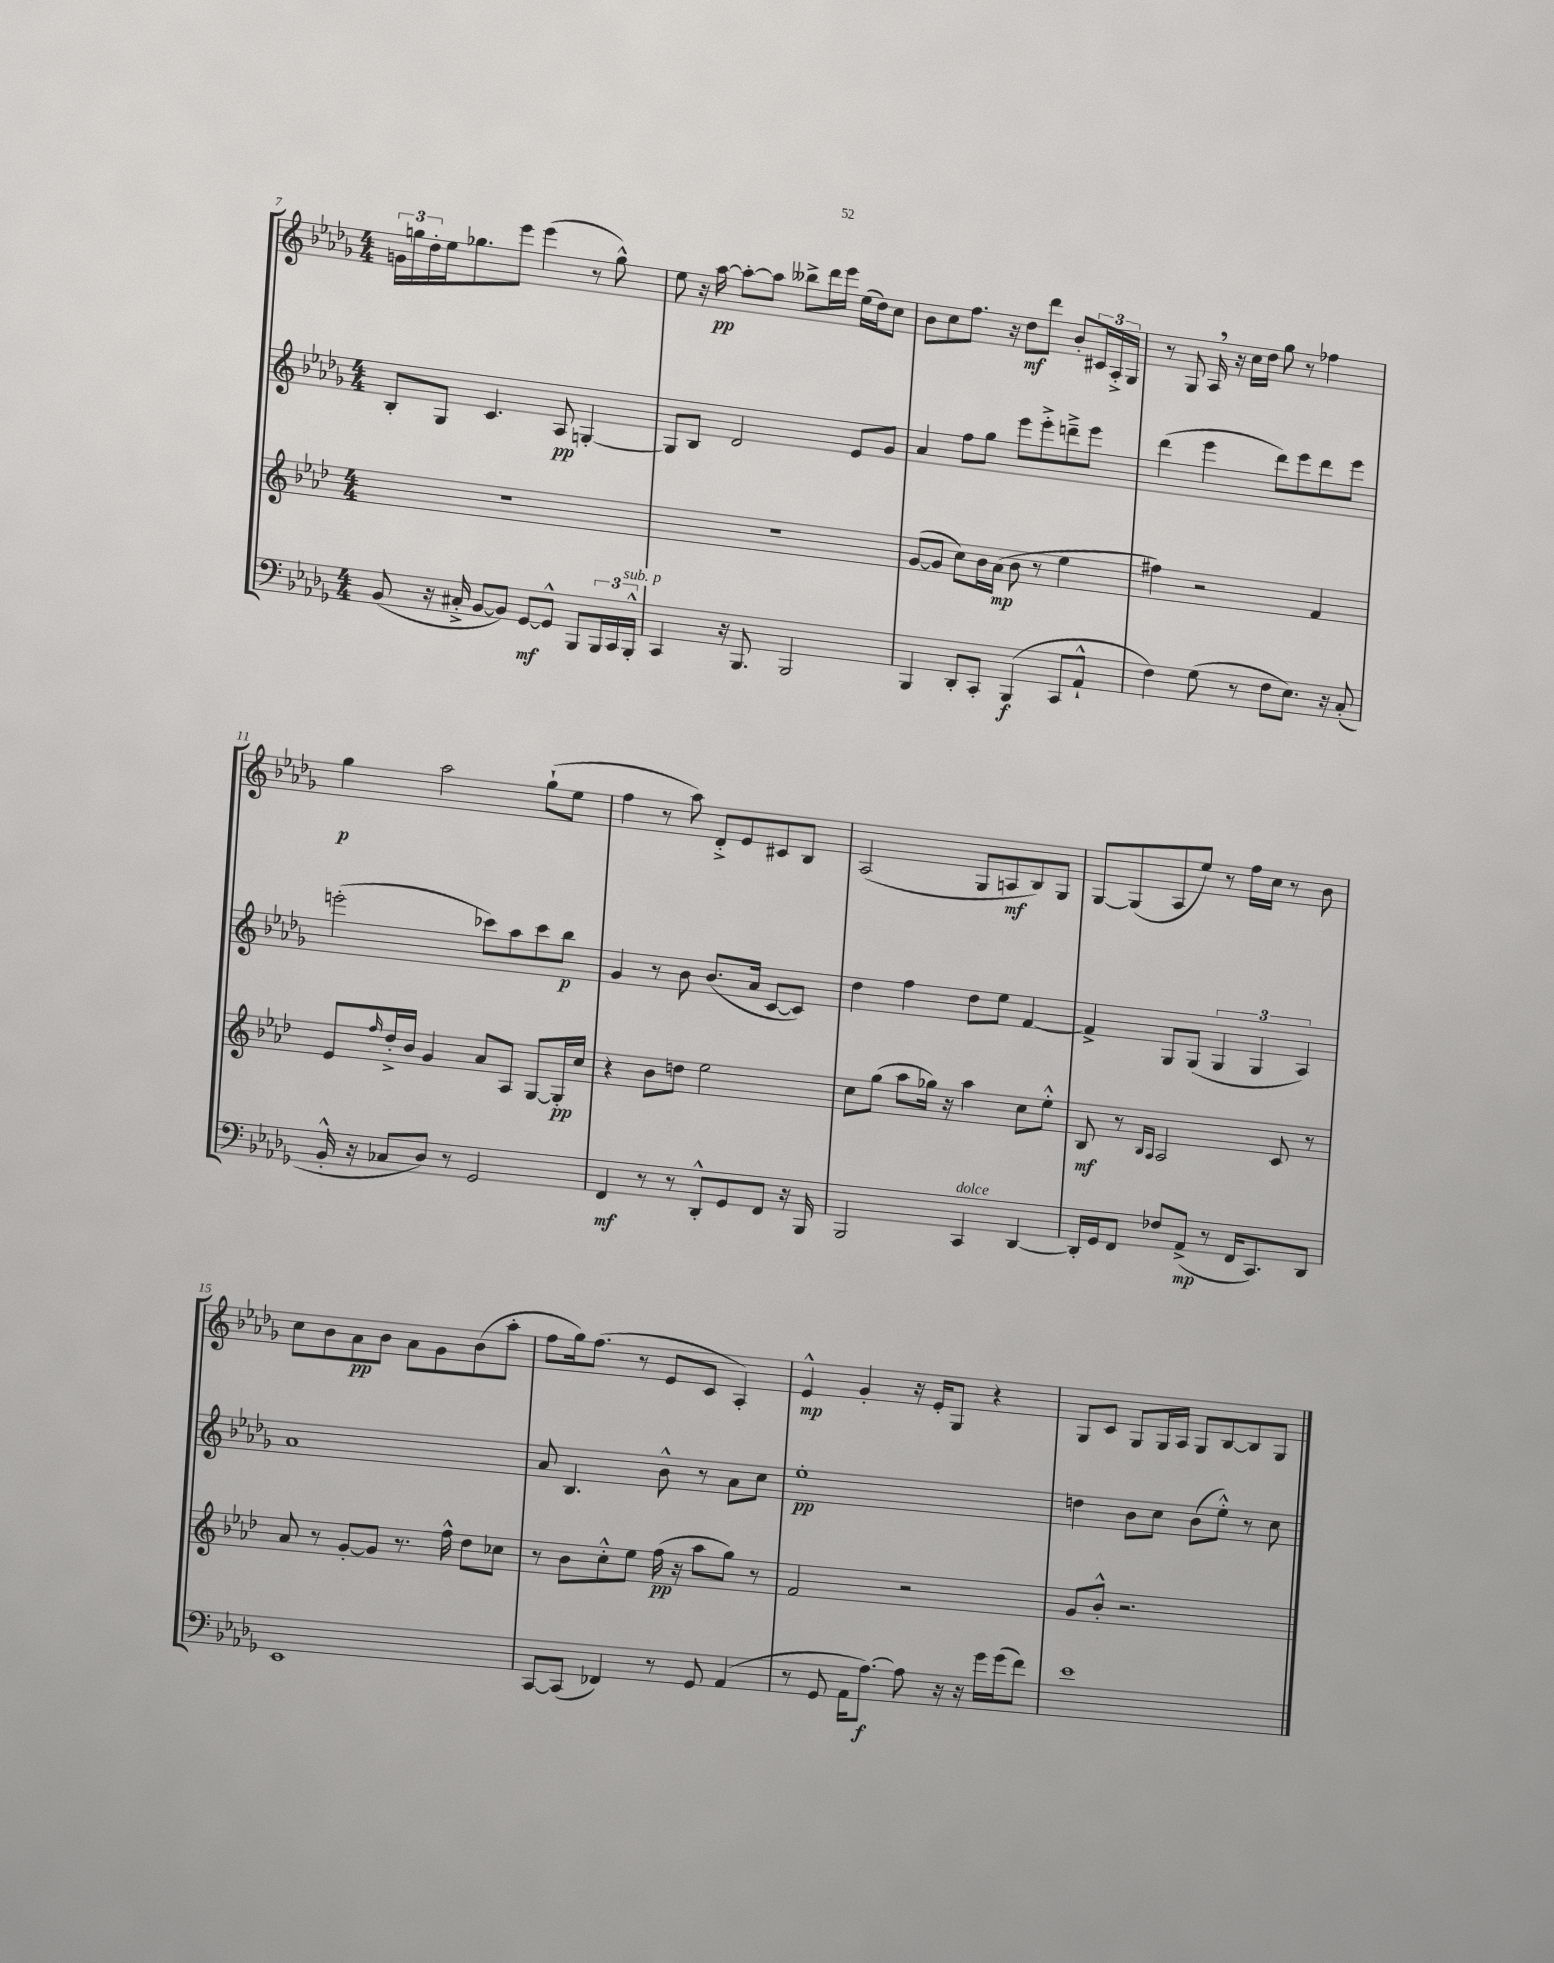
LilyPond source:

<<
\new StaffGroup <<
\new Staff = "s0" {
    \clef treble \key des \major \numericTimeSignature \time 4/4
    \tuplet 3/2 { g'16 g''16 des''16-. } ees''16 ges''8. ees'''8 ees'''4( r8 ges''8-^) |
    ees''8 r16 aes''16~\pp aes''8~-. aes''8 beses''8-> des'''16 ees'''16 ees''16( des''16) c''8 |
    bes'8 c''8 f''8. r16 des''8\mf des'''8 bes'8-. \tuplet 3/2 { cis'16 aes16-.-> ges16 } |
    r8 ges8 aes16 \breathe r16 c''16 des''16 ges''8 r8 fes''4 |
    ges''4\p aes''2 ges''8-!( ees''8 |
    f''4 r8 aes''8) des'8-.-> ees'8 cis'8 bes8 |
    aes2( ges8 a8\mf bes8) ges8 |
    ges8~ ges8( aes8 ees''8) r8 f''16 c''16 r8 bes'8 |
    c''8 bes'8 aes'8\pp bes'8 aes'8 ges'8 bes'8( aes''8-. |
    f''8 ges''16) f''8.( r8 ees'8 c'8 aes4-.) |
    ees'4-^\mp ges'4-. r16 ees'16-. ges8 r4 |
    ges8 c'8 ges8 ges16 aes16 ges8 bes8~ bes8 ges8 \bar "|." |
}
\new Staff = "s1" {
    \clef treble \key des \major \numericTimeSignature \time 4/4
    bes8-. ges8 c'4. aes8\pp g4~-. |
    g8 bes8 des'2 ees'8 ges'8 |
    aes'4 f''8 ges''8 ees'''8 ees'''8-.-> d'''8---> ees'''8 |
    des'''4( ees'''4 des'''8) ees'''8 des'''8 ees'''8 |
    e'''2-.( ces'''8) aes''8 ces'''8 bes''8\p |
    ges'4 r8 bes'8 bes'8.( aes'16 c'8~ c'8) |
    des''4 f''4 des''8 ees''8 f'4~ |
    f'4-> ges8 ges8( \tuplet 3/2 { ges4 ges4 aes4) } |
    aes'1 |
    aes'8 bes4. bes'8-^ r8 aes'8 c''8 |
    ees''1-.\pp |
    d''4 bes'8 c''8 bes'8( ees''8-.-^) r8 c''8 \bar "|." |
}
\new Staff = "s2" {
    \clef treble \key aes \major \numericTimeSignature \time 4/4
    R1 |
    R1 |
    g'8~( g'8 c''8) bes'16 aes'16\mp( bes'8 r8 ees''4 |
    fis''4) r2 f'4 |
    ees'8 \grace { f''16 } des''16-.-> bes'16 g'4 aes'8 aes8 g8~ g16-.\pp c''16 |
    r4 bes'8 d''8 ees''2 |
    c''8 g''8( aes''8 ges''16) r16 aes''4 c''8 ees''8-.-^ |
    bes8\mf r8 \grace { bes16 aes16 } aes2 c'8 r8 |
    aes'8 r8 g'8~-. g'8 r8. f''16-^ des''8 ces''8 |
    r8 bes'8 c''8-.-^ ees''8 f''16\pp( r16 aes''8 g''8) r8 |
    f'2 r2 |
    g'8 bes'8-.-^ r2. \bar "|." |
}
\new Staff = "s3" {
    \clef bass \key des \major \numericTimeSignature \time 4/4
    bes,8( r16 cis16-.-> bes,8~ bes,8) ges,8~\mf ges,8-^ bes,,8 \tuplet 3/2 { bes,,16 c,16 bes,,16-.-^^\markup { \italic "sub. p" } } |
    c,4 r16 bes,,8. bes,,2 |
    bes,,4 des,8-. c,8-. bes,,4\f( c,8 aes,8-!-^ |
    f4) ges8( r8 f8 ees8.) r16 c8-.( |
    bes,16-.-^ r16 ces8 des8) r8 ges,2 |
    f,4\mf r8 r8 des,8-.-^ ges,8 f,8 r16 bes,,16 |
    bes,,2 c,4^\markup { \italic "dolce" } des,4~ |
    des,16-. ges,16 f,8 fes8 aes,8->\mp( r8 f,16 c,8.) des,8 |
    ees,1 |
    c,8~ c,8( fes,4) r8 ges,8 aes,4( |
    r8 ges,8 aes,16 aes8.~\f) aes8 r16 r16 ges'16 ges'16( f'8) |
    ees'1 \bar "|." |
}
>>
>>
\layout { \context { \Score currentBarNumber = #7 } }
